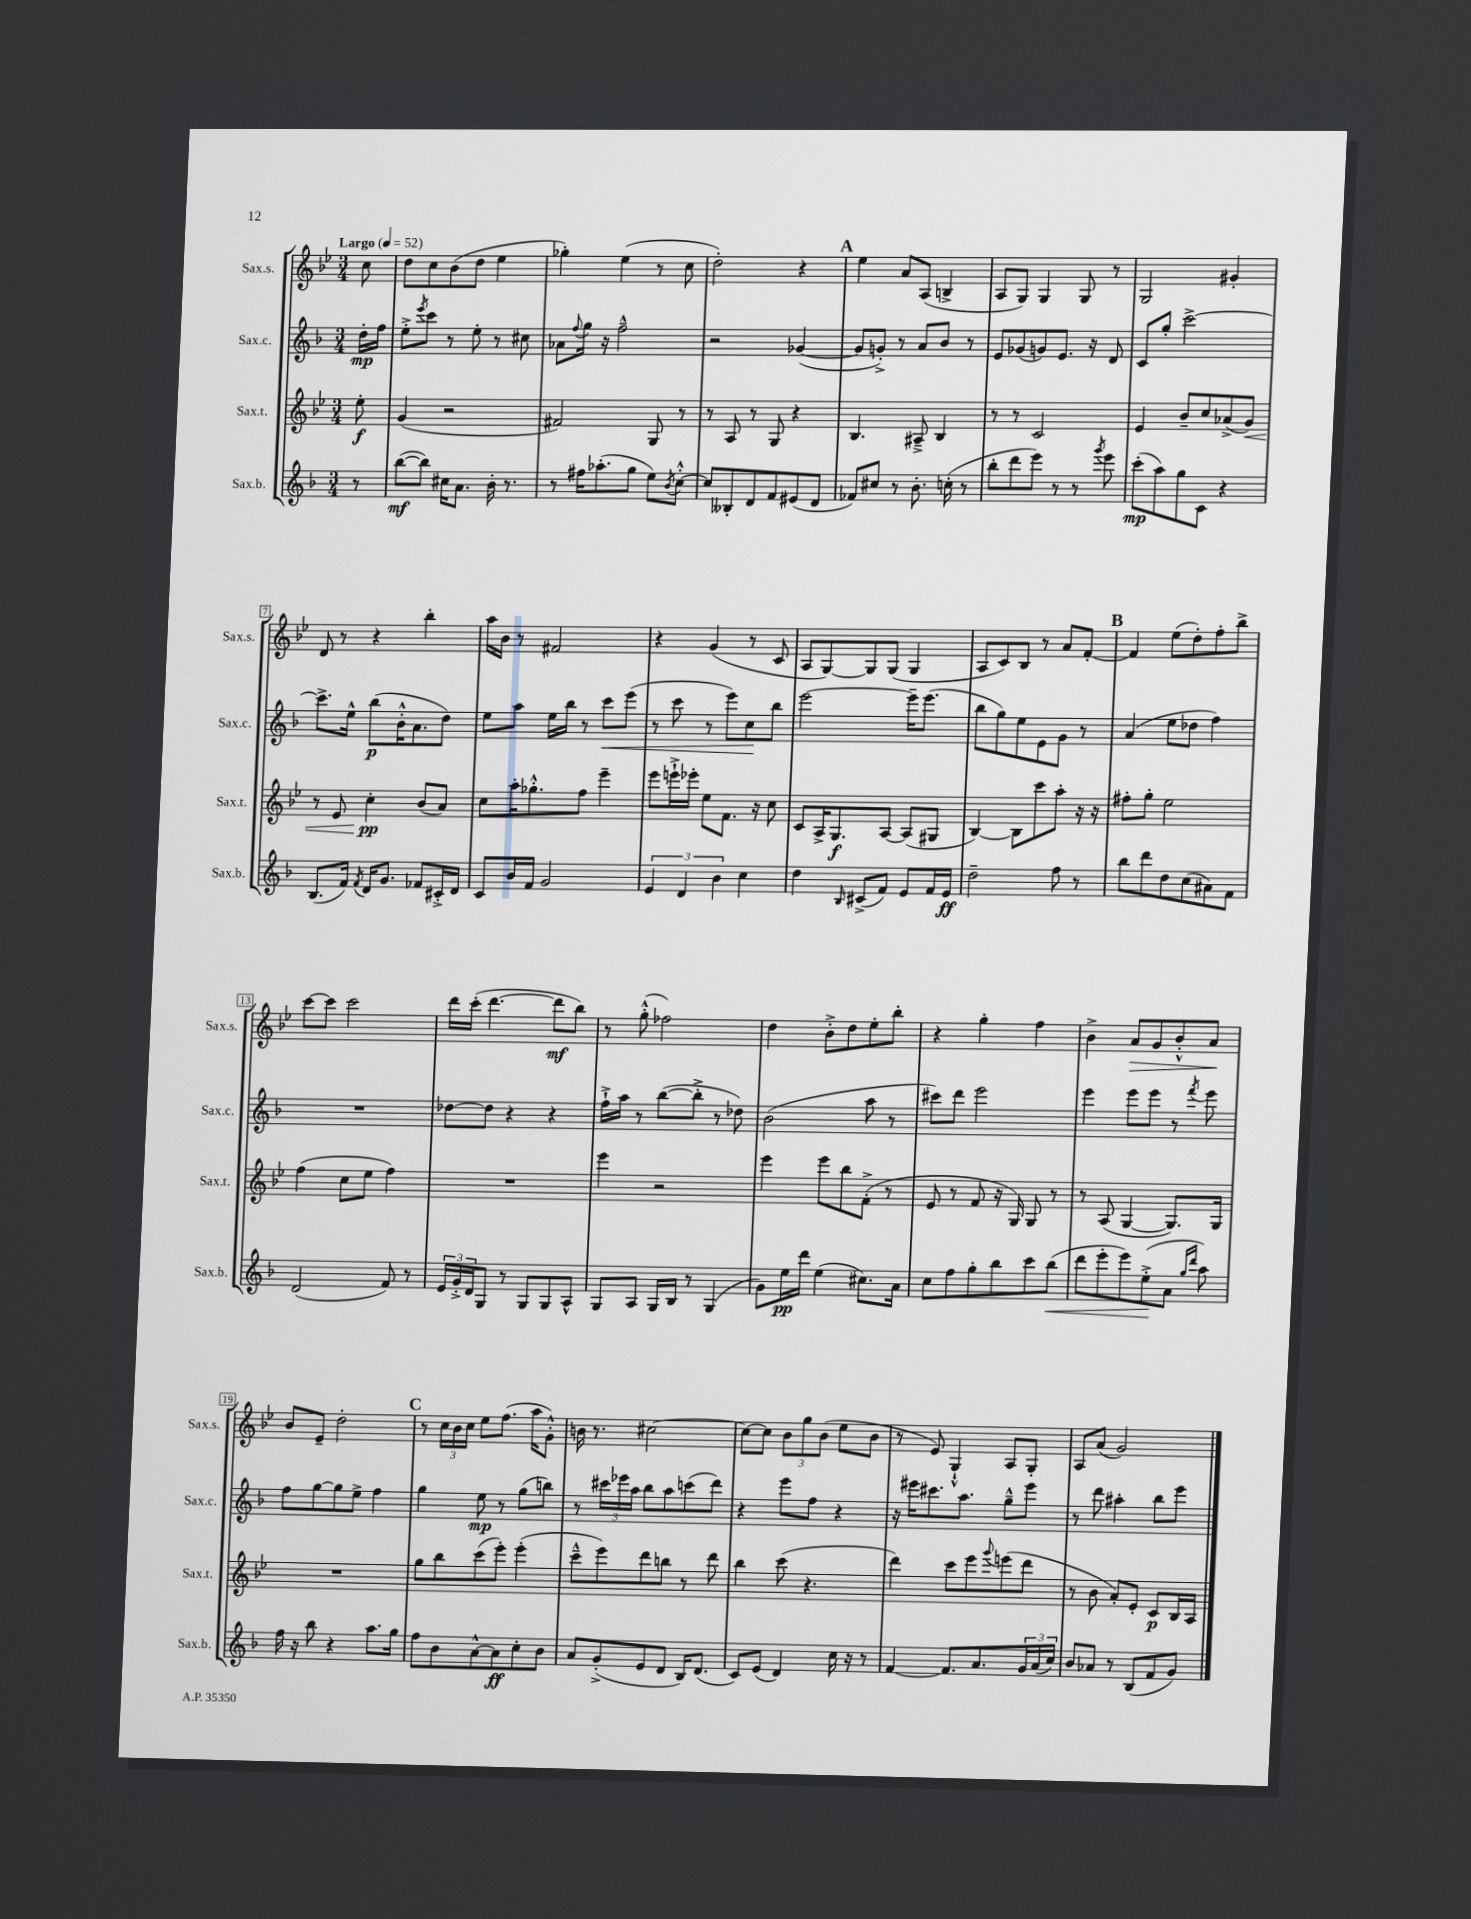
<<
\new StaffGroup <<
\new Staff = "s0" \with { instrumentName = "Sax.s." shortInstrumentName = "Sax.s." } {
    \clef treble \key bes \major \numericTimeSignature \time 3/4 \partial 8 \tempo "Largo" 4 = 52
    c''8 |
    d''8 c''8 bes'8( d''8 ees''4 |
    ges''4-.) ees''4( r8 c''8 |
    d''2-.) r4 |
    \mark \markup { \bold "A" } ees''4 a'8 a8( b4-> |
    a8 g8) g4 g8 r8 |
    g2 gis'4-. |
    d'8 r8 r4 bes''4-. |
    a''16 bes'16 r8 fis'2 |
    r4 g'4( r8 c'8 |
    a8 g8~) g8 g8( g4 |
    a8 c'8) bes8 r8 a'8 f'8~-. |
    \mark \markup { \bold "B" } f'4 ees''8( d''8-.) f''8-. bes''8-> |
    c'''8~ c'''8 c'''2 |
    d'''16 c'''16-.( d'''4.~ d'''8\mf bes''8) |
    r8 g''8-.-^( fes''2) |
    d''4 bes'8-.-> d''8 ees''8-. bes''8-. |
    r4 g''4-. f''4 |
    bes'4-> a'8\> g'8 bes'8-.-^ a'8\! |
    bes'8 ees'8-- d''2-. |
    \mark \markup { \bold "C" } r8 \tuplet 3/2 { c''16 bes'16 c''16 } ees''8 f''8.( a''16 g'8-.-^) |
    b'16 r8. cis''2~ |
    cis''8~ cis''8 \tuplet 3/2 { bes'8 g''8 bes'8( } ees''8 bes'8 |
    r8 ees'8) g4-!-^ a8 g8-. |
    a8 a'8( g'2) \bar "|." |
}
\new Staff = "s1" \with { instrumentName = "Sax.c." shortInstrumentName = "Sax.c." } {
    \clef treble \key f \major \numericTimeSignature \time 3/4 \partial 8
    d''16-.\mp f''16 |
    e''8-.-> \acciaccatura { e'''8 } c'''8 r8 e''8-. r8 cis''8 |
    aes'8 \appoggiatura { f''8 } g''16 r16 f''2---^ |
    r2 ges'4~( |
    \mark \markup { \bold "A" } ges'8 g'8-.->) r8 a'8 bes'8 r8 |
    e'8 ges'8( g'8) e'8. r16 d'8 |
    c'8 g''8-. c'''2~-> |
    c'''8.-> e''16-^ bes''8\p( bes'16-.-^ a'8. d''8) |
    e''8 a''8 e''16 bes''16 r8 c'''8\< e'''8( |
    r8 c'''8 r8 e'''8) c''8\! bes''8 |
    e'''2~ e'''16-- e'''8.( |
    bes''8 g''8) e''8 e'8 g'8 r8 |
    \mark \markup { \bold "B" } a'4( e''8 des''8 f''4) |
    R2. |
    des''8~ des''8 r4 r4 |
    f''16-!-> a''16 r8 bes''8~( bes''8-.-> r8 des''8) |
    bes'2( a''8 r8 |
    cis'''8) d'''8 e'''2 |
    e'''4 e'''8 e'''8 r8 \acciaccatura { f'''8 } e'''8 |
    f''8 g''8~ g''8 e''8-> f''4 |
    \mark \markup { \bold "C" } g''4 e''8\mp r8 g''8( b''8) |
    r8 \tuplet 3/2 { cis'''16 ees'''16 a''16 } bes''8 a''8 c'''8( d'''8) |
    r4 e'''8 f''8 r4 |
    r16 eis'''16 cis'''8. a''8. g''8---^ eis'''8 |
    r8 d'''8 ais''4-. bes''8 e'''8 \bar "|." |
}
\new Staff = "s2" \with { instrumentName = "Sax.t." shortInstrumentName = "Sax.t." } {
    \clef treble \key bes \major \numericTimeSignature \time 3/4 \partial 8
    ees''8-.\f |
    g'4( r2 |
    fis'2) g8 r8 |
    r8 a8 r8 g8 r4 |
    \mark \markup { \bold "A" } bes4. ais8---> bes4 |
    r8 r8 c'2 |
    ees'4 bes'8-- c''8 aes'8->( g'8\<) |
    r8 ees'8 c''4-.\pp\! bes'8( a'8) |
    c''8 a''16-. ges''8.-.-^ f''8 ees'''4-- |
    ees'''8 e'''16-!-> ees'''16-. ees''8 f'8. r16 c''8 |
    c'8 a16-> g8.\f a8~ a8( gis8 |
    bes4~) bes8 c'''8 a''8-. r16 r16 |
    \mark \markup { \bold "B" } fis''8-. g''8-. ees''2 |
    f''4( c''8 ees''8 f''4) |
    R2. |
    ees'''4 r2 |
    ees'''4 ees'''8 bes''8 f'8-.->( r8 |
    ees'8 r8 f'8 r16 g16) g8 r8 |
    r8 a8( g4~ g8.) g16 |
    R2. |
    \mark \markup { \bold "C" } g''8 bes''8 c'''8( ees'''8-.) ees'''4-.( |
    c'''8---^ ees'''8) d'''8 b''8 r8 d'''8 |
    bes''4 c'''8( r4. |
    d'''4) c'''8 ees'''8 \appoggiatura { g'''8 } e'''8( d'''8 |
    r8 bes'8 a'8-.) ees'8-. c'8\p bes16 a16 \bar "|." |
}
\new Staff = "s3" \with { instrumentName = "Sax.b." shortInstrumentName = "Sax.b." } {
    \clef treble \key f \major \numericTimeSignature \time 3/4 \partial 8
    r8 |
    bes''8~\mf( bes''8) cis''16 a'8. bes'16-. r8. |
    r8 fis''16 aes''8.-.( g''8 e''8) \acciaccatura { bes'8 } c''8~-.-^ |
    c''8 beses8-. d'8 f'8 eis'8( d'8 |
    \mark \markup { \bold "A" } fes'8) cis''8 r8 bes'8.-. c''16-.( r8 |
    bes''8-. d'''8 e'''8) r8 r8 \acciaccatura { g'''8 } e'''8 |
    c'''8-.\mp( a''8) g''8 c'8 r4 |
    bes8.( f'16) \acciaccatura { f'8 } d'16 g'8. fes'8 cis'16-.-> d'16 |
    c'8 bes'16 f'16 g'2 |
    \tuplet 3/2 { e'4 d'4 bes'4 } c''4 |
    d''4 \grace { bes16 } cis'8->( f'8) e'8 f'16 e'16\ff |
    d''2-- f''8 r8 |
    \mark \markup { \bold "B" } bes''8 d'''8 d''8 c''8( ais'8) f'8 |
    d'2( f'8) r8 |
    \tuplet 3/2 { e'16 g'16-.-> d'16 } g8 r8 g8 g8 a8-^ |
    g8 a8 g16 bes16 r8 g4( |
    g'8) e''16\pp d'''16 e''4( cis''8.) a'16 |
    c''8 f''8 g''8-. bes''8 c'''8 bes''8\<( |
    d'''8 e'''8-. e'''8) e''8-.->\!( a'8 \grace { g''16 d'''16 } a''8) |
    f''16 r16 bes''8 r4 a''8. g''16 |
    \mark \markup { \bold "C" } f''8 bes'8 a'8~-^ a'8\ff c''8-. bes'8 |
    a'8 g'8-.->( e'8 d'8 bes16) d'8.( |
    c'8) e'8( d'4) c''16 r16 r8 |
    f'4~ f'8. a'8. \tuplet 3/2 { g'16 a'16( c''16) } |
    bes'8 aes'8 r8 bes8( f'8 g'8) \bar "|." |
}
>>
>>
\layout { \context { \Score \override BarNumber.stencil = #(make-stencil-boxer 0.1 0.3 ly:text-interface::print) } }
